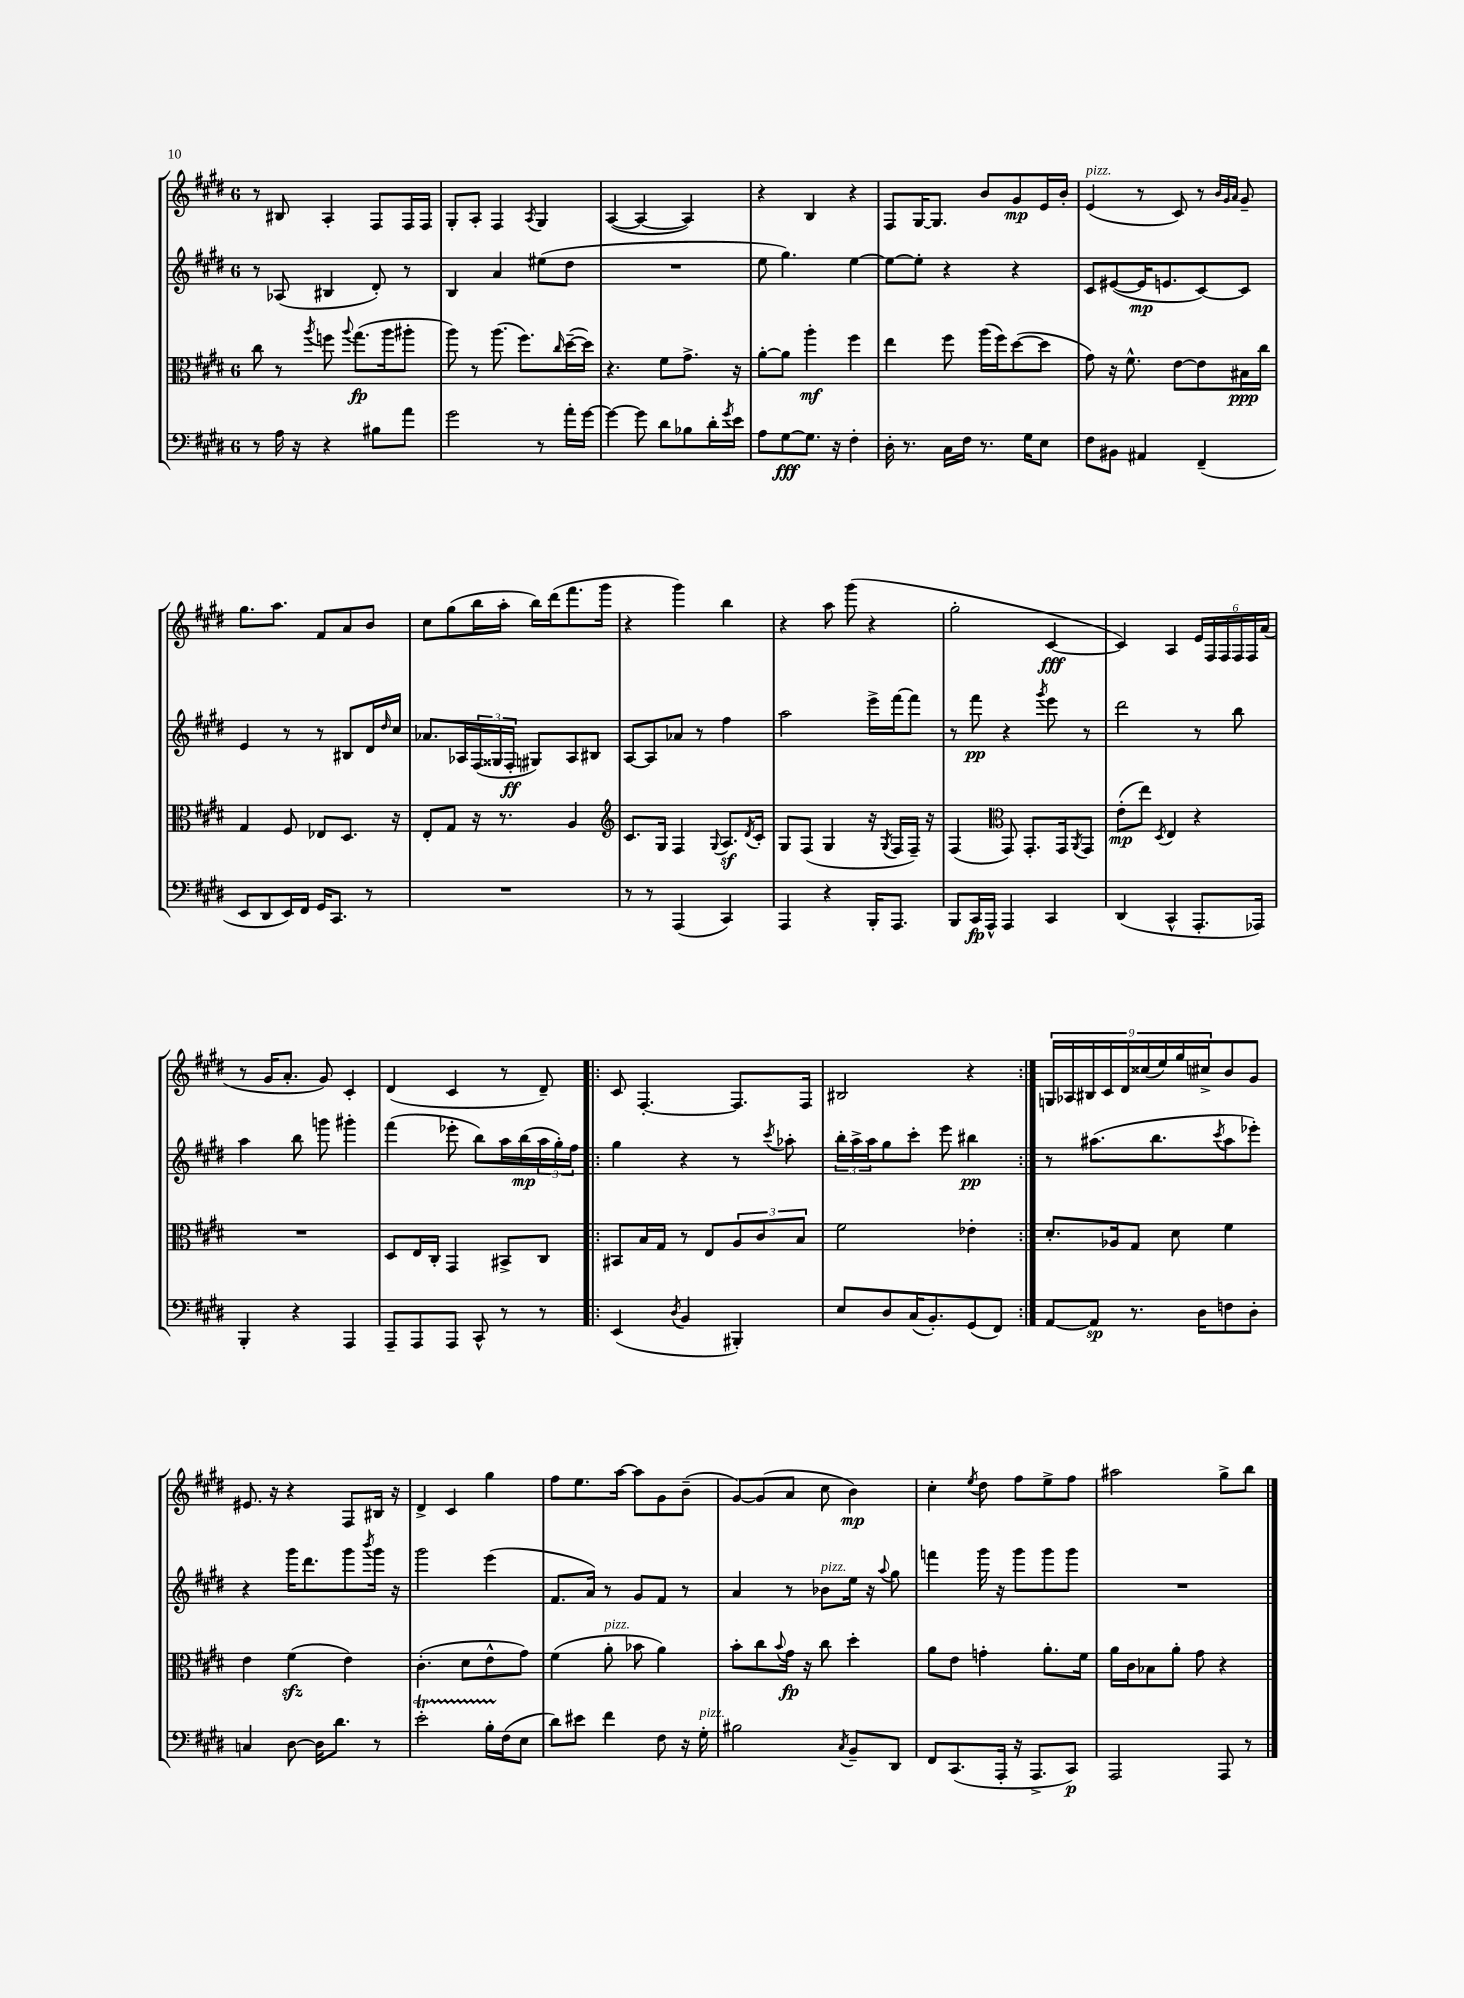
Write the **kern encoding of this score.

**kern	**dynam	**kern	**dynam	**kern	**dynam	**kern	**dynam
*part4	*part4	*part3	*part3	*part2	*part2	*part1	*part1
*staff4	*staff4	*staff3	*staff3	*staff2	*staff2	*staff1	*staff1
*clefF4	*	*clefC3	*	*clefG2	*	*clefG2	*
*k[f#c#g#d#]	*	*k[f#c#g#d#]	*	*k[f#c#g#d#]	*	*k[f#c#g#d#]	*
*M6/8	*	*M6/8	*	*M6/8	*	*M6/8	*
=3	=3	=3	=3	=3	=3	=3	=3
8r	.	8cc#\	.	8r	.	8r	.
16A\	.	8r	.	(8A-X/	.	8B#X/	.
16r	.	.	.	.	.	.	.
.	.	8qaa/	.	.	.	.	.
4r	.	8ffn\	.	4B#X/	.	4A'/	.
.	.	8qqaa/	.	.	.	.	.
.	.	(8.gg#\L	fp	.	.	.	.
8B#X\L	.	.	.	8d#'/)	.	8F#/L	.
.	.	16aa\k	.	.	.	.	.
8a\J	.	8aa#X'\J	.	8r	.	16F#/L	.
.	.	.	.	.	.	16F#/JJ	.
=4	=4	=4	=4	=4	=4	=4	=4
2g#\	.	8aa\)	.	4B/	.	8G#'/L	.
.	.	8r	.	.	.	8A'/J	.
.	.	(8.aa\	.	4a/	.	4F#/	.
.	.	8.ff#\L)	.	.	.	.	.
.	.	.	.	.	.	8qA/	.
8r	.	.	.	(8ee#X\L	.	4G#/	.
.	.	16qqcc#/	.	.	.	.	.
16a'\LL	.	([16dd#~\L	.	8dd#\J	.	.	.
[16g#\JJ	.	16dd#\JJ])	.	.	.	.	.
=5	=5	=5	=5	=5	=5	=5	=5
4g#\_	.	4.r	.	2.r	.	([4A/	.
8g#\]	.	.	.	.	.	4A/_	.
8d#\L	.	8f#\L	.	.	.	.	.
8B-X\	.	8.g#^\J	.	.	.	4A/])	.
16d#'\L	.	.	.	.	.	.	.
8qg#/	.	.	.	.	.	.	.
16e\JJ	.	16r	.	.	.	.	.
=6	=6	=6	=6	=6	=6	=6	=6
8A\L	.	[8a'\L	.	8ee\	.	4r	.
[8G#\	fff	8a\J]	.	4.gg#\)	.	.	.
8.G#\J]	.	4aa'\	mf	.	.	4B/	.
16r	.	.	.	.	.	.	.
4F#'\	.	4ff#\	.	[4ee\	.	4r	.
=7	=7	=7	=7	=7	=7	=7	=7
16D#'\	.	4ee\	.	8ee\L_	.	8F#/L	.
8.r	.	.	.	.	.	.	.
.	.	.	.	8ee'\J]	.	[16G#/K	.
.	.	.	.	.	.	8.G#/J]	.
16C#\LL	.	8ff#\	.	4r	.	.	.
16F#\JJ	.	.	.	.	.	.	.
8.r	.	(16aa\LL	.	.	.	8b/L	.
.	.	16ff#\J)	.	.	.	.	.
.	.	([8dd#\	.	4r	.	8g#/	mp
16G#\KL	.	.	.	.	.	.	.
8E\J	.	8dd#\J]	.	.	.	16e/L	.
.	.	.	.	.	.	16b'/JJ	.
=8	=8	=8	=8	=8	=8	=8	=8
!	!	!	!	!	!	!LO:TX:a:i:t=pizz.	!
8F#\L	.	8g#\)	.	8c#/L	.	(4e/	.
8BB#X\J	.	16r	.	([8e#X/	.	.	.
.	.	8.f#^^\	.	.	.	.	.
4AA#X/	.	.	.	16e#/K]	mp	8r	.
.	.	.	.	8.en/	.	.	.
.	.	[8e\L	.	.	.	8c#/)	.
(4FF#~/	.	8e\]	.	[8c#/)	.	8r	.
.	.	.	.	.	.	32qqb/LLL	.
.	.	.	.	.	.	32qqg#/	.
.	.	.	.	.	.	32qqa/JJJ	.
.	.	16B#X\L	ppp	8c#/J]	.	8g#~/	.
.	.	16cc#\JJ	.	.	.	.	.
!!LO:LB:g=z
=9	=9	=9	=9	=9	=9	=9	=9
8EE/L	.	4G#/	.	4e/	.	8.gg#\L	.
8DD#/	.	.	.	.	.	.	.
.	.	.	.	.	.	8.aa\J	.
16EE/L)	.	8F#/	.	8r	.	.	.
16FF#/JJ	.	.	.	.	.	.	.
16GG#/KL	.	8E-X/L	.	8r	.	8f#/L	.
8.CC#/J	.	.	.	.	.	.	.
.	.	8.D#/J	.	8B#X/L	.	8a/	.
8r	.	.	.	16d#/L	.	8b/J	.
.	.	.	.	16qqdd#/	.	.	.
.	.	16r	.	16cc#/JJ	.	.	.
=10	=10	=10	=10	=10	=10	=10	=10
2.r	.	8E'/L	.	8.a-X/L	.	8cc#\L	.
.	.	8G#/J	.	.	.	(8gg#\	.
.	.	.	.	16A-X/L	.	.	.
.	.	16r	.	(24F#/	.	16bb\L	.
.	.	.	.	24G##X/	.	.	.
.	.	8.r	.	.	.	16aa'\JJ	.
.	.	.	.	24F#'/JJ	ff	.	.
.	.	.	.	8G#X/L)	.	16bb\LL)	.
.	.	.	.	.	.	(16ddd#\J	.
.	.	4A/	.	8A-/	.	8.fff#\	.
.	.	.	.	8B#X/J	.	.	.
.	.	.	.	.	.	16ggg#\Jk	.
=11	=11	=11	=11	=11	=11	=11	=11
*	*	*clefG2	*	*	*	*	*
8r	.	8.c#/L	.	[8A/L	.	4r	.
8r	.	.	.	8A/]	.	.	.
.	.	16G#/Jk	.	.	.	.	.
(4AAA/	.	4F#/	.	8a-X/J	.	4ggg#\)	.
.	.	.	.	8r	.	.	.
.	.	8qqG#/	.	.	.	.	.
4CC#/)	.	8.Az/L	.	4ff#\	.	4bb\	.
.	.	8qd#/	.	.	.	.	.
.	.	16c#'/Jk	.	.	.	.	.
=12	=12	=12	=12	=12	=12	=12	=12
4AAA/	.	8G#/L	.	2aa\	.	4r	.
.	.	(8F#/J	.	.	.	.	.
4r	.	4G#/	.	.	.	8aa\	.
.	.	.	.	.	.	(8ggg#\	.
16BBB'/KL	.	16r	.	16eee^\LL	.	4r	.
.	.	8qG#/	.	.	.	.	.
8.AAA/J	.	16F#/LL	.	[16fff#\J	.	.	.
.	.	16F#~/JJ)	.	8fff#\J]	.	.	.
.	.	16r	.	.	.	.	.
=13	=13	=13	=13	=13	=13	=13	=13
8BBB/L	.	(4F#/	.	8r	.	2gg#'\	.
16CC#/L	fp	.	.	8fff#\	pp	.	.
16AAA^^/JJ	.	.	.	.	.	.	.
*	*	*clefC3	*	*	*	*	*
4AAA/	.	8GG#/)	.	4r	.	.	.
.	.	8.GG#'/L	.	.	.	.	.
.	.	.	.	8qggg#/	.	.	.
4CC#/	.	.	.	8eee\	.	[4c#/	fff
.	.	16GG#/k	.	.	.	.	.
.	.	8qAA/	.	.	.	.	.
.	.	8GG#/J	.	8r	.	.	.
=14	=14	=14	=14	=14	=14	=14	=14
(4DD#/	.	(8e'\L	mp	2ddd#\	.	4c#/])	.
.	.	8ee\J)	.	.	.	.	.
.	.	8qD#/	.	.	.	.	.
4CC#^^/	.	4E/	.	.	.	4A/	.
8.AAA'/L	.	4r	.	8r	.	24e/LL	.
.	.	.	.	.	.	24F#/	.
.	.	.	.	.	.	24F#/	.
.	.	.	.	8bb\	.	24F#/	.
.	.	.	.	.	.	24F#/	.
16AAA-X/Jk)	.	.	.	.	.	.	.
.	.	.	.	.	.	(24a/JJ	.
!!LO:LB:g=z
=15	=15	=15	=15	=15	=15	=15	=15
4BBB'/	.	2.r	.	4aa\	.	8r	.
.	.	.	.	.	.	16g#/KL	.
.	.	.	.	.	.	8.a'/J	.
4r	.	.	.	8bb\	.	.	.
.	.	.	.	8gggn\	.	8g#/)	.
4AAA/	.	.	.	4ggg#X'\	.	4c#'/	.
=16	=16	=16	=16	=16	=16	=16	=16
8AAA~/L	.	8D#/L	.	(4fff#\	.	(4d#/	.
8AAA/	.	16E/L	.	.	.	.	.
.	.	16C#'/JJ	.	.	.	.	.
8AAA/J	.	4GG#/	.	8eee-X'\	.	4c#/	.
8CC#^^/	.	.	.	8bb\L)	.	.	.
8r	.	8BB#X^/L	.	16aa\L	.	8r	.
.	.	.	.	(16bb\	mp	.	.
8r	.	8C#/J	.	24aa\	.	8d#~/)	.
.	.	.	.	24gg#'\)	.	.	.
.	.	.	.	24ff#\JJ	.	.	.
=17!|:	=17!|:	=17!|:	=17!|:	=17!|:	=17!|:	=17!|:	=17!|:
(4EE/	.	8BB#X/L	.	4gg#\	.	8c#/	.
.	.	16B/L	.	.	.	[4.F#'/	.
.	.	16G#/JJ	.	.	.	.	.
8qD#/	.	.	.	.	.	.	.
4BB/	.	8r	.	4r	.	.	.
.	.	8E/L	.	.	.	.	.
4BBB#X'/)	.	12A/	.	8r	.	8.F#/L]	.
.	.	12c#/	.	.	.	.	.
.	.	.	.	8qccc#/	.	.	.
.	.	.	.	8aa-X'\	.	.	.
.	.	12B/J	.	.	.	.	.
.	.	.	.	.	.	16F#/Jk	.
=18	=18	=18	=18	=18	=18	=18	=18
8E/L	.	2f#\	.	24bb'\LL	.	2B#X/	.
.	.	.	.	24aa^\	.	.	.
.	.	.	.	24aa\J	.	.	.
8D#/	.	.	.	8gg#\	.	.	.
(16C#/K	.	.	.	8ccc#'\J	.	.	.
8.BB'/)	.	.	.	.	.	.	.
.	.	.	.	8eee\	.	.	.
(8GG#/	.	4e-X'\	.	4bb#X\	pp	4r	.
8FF#/J)	.	.	.	.	.	.	.
=19:|!	=19:|!	=19:|!	=19:|!	=19:|!	=19:|!	=19:|!	=19:|!
[8AA/L	.	8.d#'/L	.	8r	.	18Gn/LL	.
.	.	.	.	.	.	18A-X/	.
.	.	.	.	.	.	18B#X/	.
8AA/J]	sp	.	.	(8.aa#X\L	.	.	.
.	.	.	.	.	.	18c#/	.
.	.	16A-X/k	.	.	.	.	.
.	.	.	.	.	.	18d#/	.
8.r	.	8G#/J	.	.	.	.	.
.	.	.	.	.	.	(18cc##X/	.
.	.	.	.	8.bb\	.	.	.
.	.	.	.	.	.	18ee/)	.
.	.	8d#\	.	.	.	.	.
.	.	.	.	.	.	18gg#/	.
16D#\KL	.	.	.	.	.	.	.
.	.	.	.	.	.	18cc#X^/J	.
.	.	.	.	8qccc#/	.	.	.
8Fn\	.	4f#\	.	8aa#\	.	8b/	.
8D#'\J	.	.	.	8eee-X'\J)	.	8g#/J	.
!!LO:LB:g=z
=20	=20	=20	=20	=20	=20	=20	=20
4Cn/	.	4e\	.	4r	.	8.e#X/	.
.	.	.	.	.	.	16r	.
[8D#\	.	(4f#zz\	.	16ggg#\KL	.	4r	.
.	.	.	.	8.ddd#\	.	.	.
16D#\KL]	.	.	.	.	.	.	.
8.d#\J	.	.	.	.	.	.	.
.	.	4e\)	.	8ggg#\	.	8F#/L	.
.	.	.	.	8qbbb/	.	.	.
8r	.	.	.	16ggg#\Jk	.	16B#X/Jk	.
.	.	.	.	16r	.	16r	.
=21	=21	=21	=21	=21	=21	=21	=21
2eT'\	.	(4.c#'\	.	2ggg#\	.	4d#^/	.
.	.	.	.	.	.	4c#/	.
.	.	8d#\L	.	.	.	.	.
16BTTT'\LL	.	8e^^\	.	(4eee\	.	4gg#\	.
(16F#\J	.	.	.	.	.	.	.
8E\J	.	8g#\J)	.	.	.	.	.
=22	=22	=22	=22	=22	=22	=22	=22
8d#\L)	.	(4f#\	.	8.f#/L	.	8ff#\L	.
8e#X\J	.	.	.	.	.	8.ee\	.
.	.	.	.	16a/Jk)	.	.	.
!	!	!LO:TX:a:i:t=pizz.	!	!	!	!	!
4f#\	.	8a'\	.	8r	.	.	.
.	.	.	.	.	.	[16aa\Jk	.
.	.	8b-X\	.	8g#/L	.	8aa\L]	.
8F#\	.	4a\)	.	8f#/J	.	8g#\	.
16r	.	.	.	8r	.	(8b~\J	.
!LO:TX:a:i:t=pizz.	!	!	!	!	!	!	!
16G#'\	.	.	.	.	.	.	.
=23	=23	=23	=23	=23	=23	=23	=23
2B#X\	.	8b'\L	.	4a/	.	[8g#/L)	.
.	.	8cc#\	.	.	.	(8g#/]	.
.	.	8qqb/	.	.	.	.	.
.	.	16g#\Jk	fp	8r	.	8a/J	.
.	.	16r	.	.	.	.	.
!	!	!	!	!LO:TX:a:i:t=pizz.	!	!	!
.	.	8cc#\	.	8b-X\L	.	8cc#\	.
8qC#/	.	.	.	.	.	.	.
8BB~/L	.	4dd#'\	.	16ee\Jk	.	4b\)	mp
.	.	.	.	16r	.	.	.
.	.	.	.	8qqaa/	.	.	.
8DD#/J	.	.	.	8gg#\	.	.	.
=24	=24	=24	=24	=24	=24	=24	=24
8FF#/L	.	8a\L	.	4fffn\	.	4cc#'\	.
(8.CC#/	.	8e\J	.	.	.	.	.
.	.	.	.	.	.	8qee/	.
.	.	4gn'\	.	16ggg#\	.	8dd#\	.
16AAA'/Jk	.	.	.	16r	.	.	.
16r	.	.	.	8ggg#\L	.	8ff#\L	.
8.AAA^/L	.	.	.	.	.	.	.
.	.	8.a'\L	.	8ggg#\	.	8ee^\	.
8CC#/J)	p	.	.	8ggg#\J	.	8ff#\J	.
.	.	16f#\Jk	.	.	.	.	.
=25	=25	=25	=25	=25	=25	=25	=25
2AAA/	.	16a\LL	.	2.r	.	2aa#X\	.
.	.	16c#\J	.	.	.	.	.
.	.	8B-X\	.	.	.	.	.
.	.	8a'\J	.	.	.	.	.
.	.	8g#\	.	.	.	.	.
8AAA/	.	4r	.	.	.	8gg#^\L	.
8r	.	.	.	.	.	8bb\J	.
==	==	==	==	==	==	==	==
*-	*-	*-	*-	*-	*-	*-	*-
